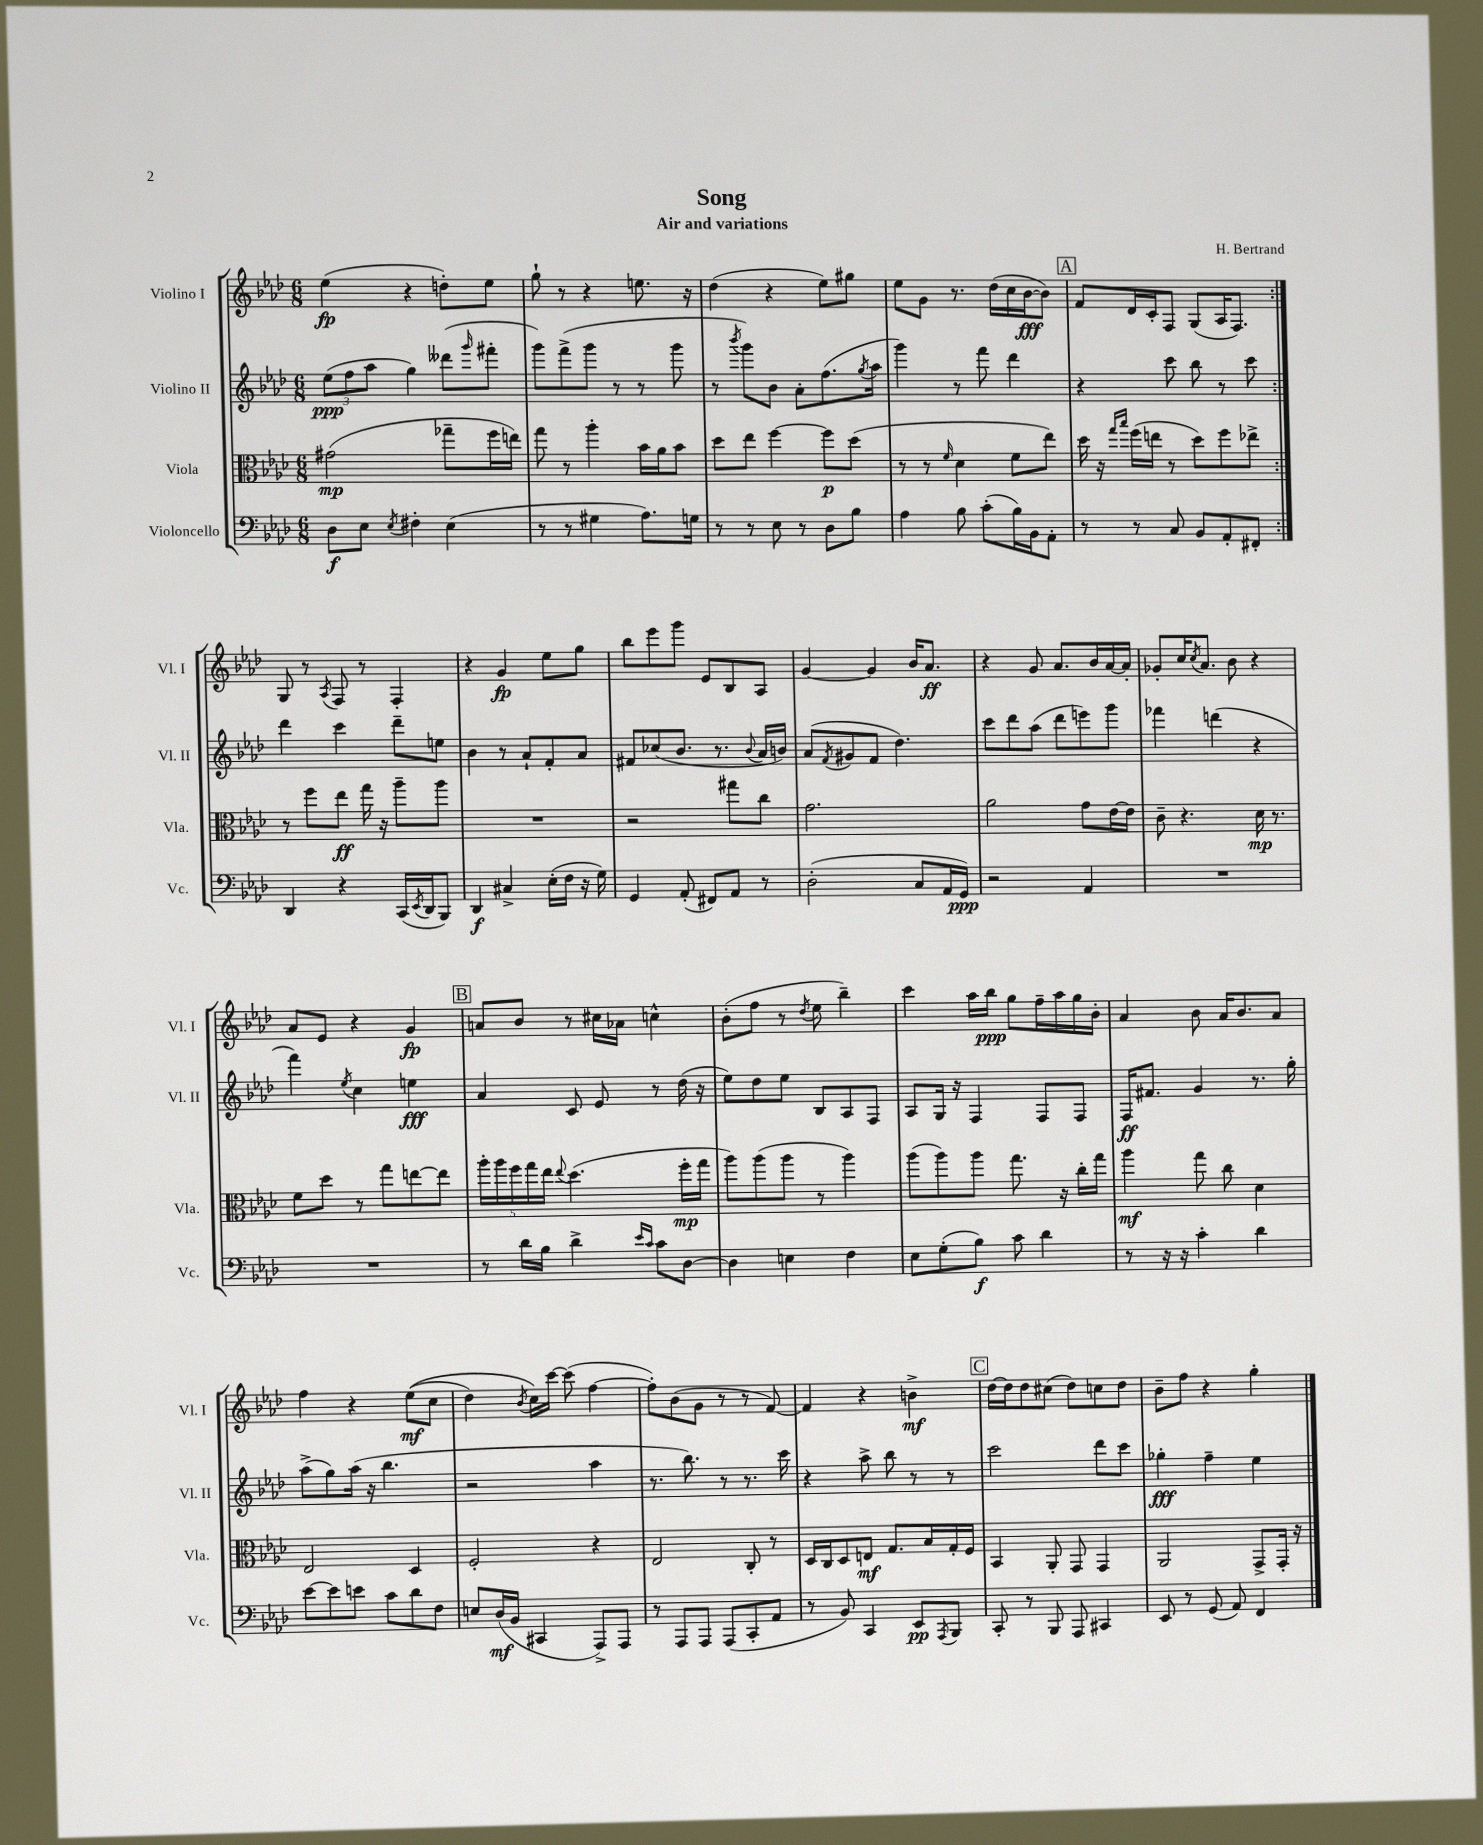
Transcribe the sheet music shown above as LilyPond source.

\header { title = "Song" composer = "H. Bertrand" subtitle = "Air and variations" }
<<
\new StaffGroup <<
\new Staff = "s0" \with { instrumentName = "Violino I" shortInstrumentName = "Vl. I" } {
    \clef treble \key aes \major \numericTimeSignature \time 6/8
    \repeat volta 2 { ees''4\fp( r4 d''8-.) ees''8 |
    g''8-! r8 r4 e''8. r16 |
    des''4( r4 ees''8) gis''8 |
    ees''8 g'8 r8. des''16( c''16 bes'16~\fff bes'8) |
    \mark \markup { \box "A" } f'8 des'16 c'16-. f8 g8( aes16 f8.) | }
    g8 r8 \acciaccatura { aes8 } f8 r8 f4-. |
    r4 g'4\fp ees''8 g''8 |
    bes''8 ees'''8 g'''8 ees'8 bes8 aes8 |
    g'4~ g'4 bes'16 aes'8.\ff |
    r4 g'8 aes'8. bes'16 aes'16~ aes'16-. |
    ges'8-. c''16 \acciaccatura { c''8 } aes'8. bes'8 r4 |
    aes'8 ees'8 r4 g'4\fp |
    \mark \markup { \box "B" } a'8 bes'8 r8 cis''16 aes'16 c''4-^ |
    bes'8-.( f''8 r8 \acciaccatura { des''8 } ees''8 bes''4--) |
    c'''4 aes''16 bes''16\ppp g''8 f''16-- aes''16 g''16 bes'16-. |
    aes'4 bes'8 aes'16 bes'8. aes'8 |
    f''4 r4 ees''8\mf(\( c''8 |
    des''4) \acciaccatura { bes'8 } c''16\) c'''16~ c'''8( f''4~ |
    f''8-.) bes'8( g'8 r8 r8 f'8~) |
    f'4 r4 b'4->\mf |
    \mark \markup { \box "C" } des''16~ des''16 des''8 cis''8( des''8) c''8 des''8 |
    bes'8-- f''8 r4 g''4-. \bar "|." |
}
\new Staff = "s1" \with { instrumentName = "Violino II" shortInstrumentName = "Vl. II" } {
    \clef treble \key aes \major \numericTimeSignature \time 6/8
    \repeat volta 2 { \tuplet 3/2 { ees''8\ppp( f''8 aes''8 } g''4) deses'''8( \grace { g'''16 } fis'''8-. |
    g'''8) f'''8->( g'''8 r8 r8 g'''8 |
    r8 \acciaccatura { bes'''8 } g'''8) bes'8 aes'8-. f''8.( \acciaccatura { g''8 } aes''16 |
    g'''4) r8 f'''8 des'''4 |
    \mark \markup { \box "A" } r4 c'''8 bes''8 r8 c'''8 | }
    des'''4 c'''4 des'''8-- e''8 |
    bes'4 r8 aes'8-! f'8-. aes'8 |
    fis'8 ces''8( bes'8. r8. \appoggiatura { bes'8 } aes'16 b'16) |
    aes'8( \acciaccatura { f'8 } gis'8 f'8 des''4.) |
    c'''8 des'''8 aes''8( des'''8 e'''8) g'''8 |
    fes'''4 d'''4( r4 |
    f'''4) \acciaccatura { ees''8 } c''4 e''4\fff |
    \mark \markup { \box "B" } aes'4 c'8 ees'8 r8 des''16( r16 |
    ees''8) des''8 ees''8 bes8 aes8 f8 |
    aes8 g16 r16 f4 f8 f8 |
    f16\ff fis'8. g'4 r8. g''16-. |
    aes''8->( g''8) aes''16( r16 bes''4. |
    r2 aes''4 |
    r8. bes''8.) r8 r8. c'''16 |
    r4 aes''8-> bes''8 r8 r8 |
    \mark \markup { \box "C" } c'''2 des'''8 c'''8 |
    ges''4-.\fff f''4-- ees''4 \bar "|." |
}
\new Staff = "s2" \with { instrumentName = "Viola" shortInstrumentName = "Vla." } {
    \clef alto \key aes \major \numericTimeSignature \time 6/8
    \repeat volta 2 { gis'2\mp( ges''8-- f''16 e''16) |
    g''8 r8 aes''4-. bes'16 aes'16 bes'8 |
    des''8 ees''8 f''4~ f''8\p des''8( |
    r8 r8 \grace { f'16 } des'4 f'8 ees''8) |
    \mark \markup { \box "A" } des''16 r16 \grace { g''16 bes''16 } f''16( e''16 r8 des''8) f''8 ees''8-> | }
    r8 f''8 ees''8\ff g''16 r16 aes''8-- aes''8 |
    R2. |
    r2 gis''8 c''8 |
    g'2. |
    aes'2 g'8 ees'16~ ees'16 |
    c'8-- r4. des'16\mp r8. |
    f'8 des''8 r8 g''8 e''8~ e''8 |
    \mark \markup { \box "B" } \tuplet 5/4 { aes''16-. aes''16 f''16 g''16 ees''16 } \appoggiatura { ees''8 } des''4.( f''16-.\mp g''16 |
    aes''8) aes''8( aes''8 r8 aes''4) |
    aes''8( aes''8) aes''8 g''8. r16 c''16-. g''16 |
    aes''4\mf g''8 c''8 des'4 |
    ees2 des4 |
    f2-. r4 |
    ees2 c8-. r8 |
    des16 c16 des8 e8\mf g8. bes16 g16-. f16 |
    \mark \markup { \box "C" } bes,4 aes,8-. g,8 g,4 |
    aes,2 g,8-> g,16-. r16 \bar "|." |
}
\new Staff = "s3" \with { instrumentName = "Violoncello" shortInstrumentName = "Vc." } {
    \clef bass \key aes \major \numericTimeSignature \time 6/8
    \repeat volta 2 { des8\f ees8 \acciaccatura { ees8 } fis4-. ees4( |
    r8 r8 gis4 aes8.) g16 |
    r8 r8 ees8 r8 des8 bes8 |
    aes4 bes8 c'8-.( bes16) bes,16 aes,8-. |
    \mark \markup { \box "A" } r8 r8 c8 bes,8 aes,8-. fis,8-. | }
    des,4 r4 c,16( \acciaccatura { ees,8 } des,16 bes,,8) |
    des,4\f cis4-> ees16-.( f16 r16 g16) |
    g,4 aes,8-.( fis,8) aes,8 r8 |
    des2-.( c8 aes,16 g,16\ppp) |
    r2 aes,4 |
    R2. |
    R2. |
    \mark \markup { \box "B" } r8 des'16 bes16 des'4-> \grace { ees'16 c'16 } c'8 des8~ |
    des4 e4 f4 |
    ees8 g8-.( bes8\f) c'8 des'4 |
    r8 r16 r16 c'4-. des'4 |
    ees'8~ ees'8 e'8 c'8 des'8 f8 |
    e8 des16\mf( bes,16 cis,4 aes,,8->) aes,,8 |
    r8 aes,,8 aes,,8 aes,,8( c,8-. aes,8 |
    r8 bes,8) c,4 ees,8\pp \acciaccatura { aes,,8 } bes,,8 |
    \mark \markup { \box "C" } c,8-. r8 bes,,8 aes,,8 cis,4 |
    ees,8 r8 g,8( aes,8) f,4 \bar "|." |
}
>>
>>
\layout { \context { \Score \remove "Bar_number_engraver" } }
